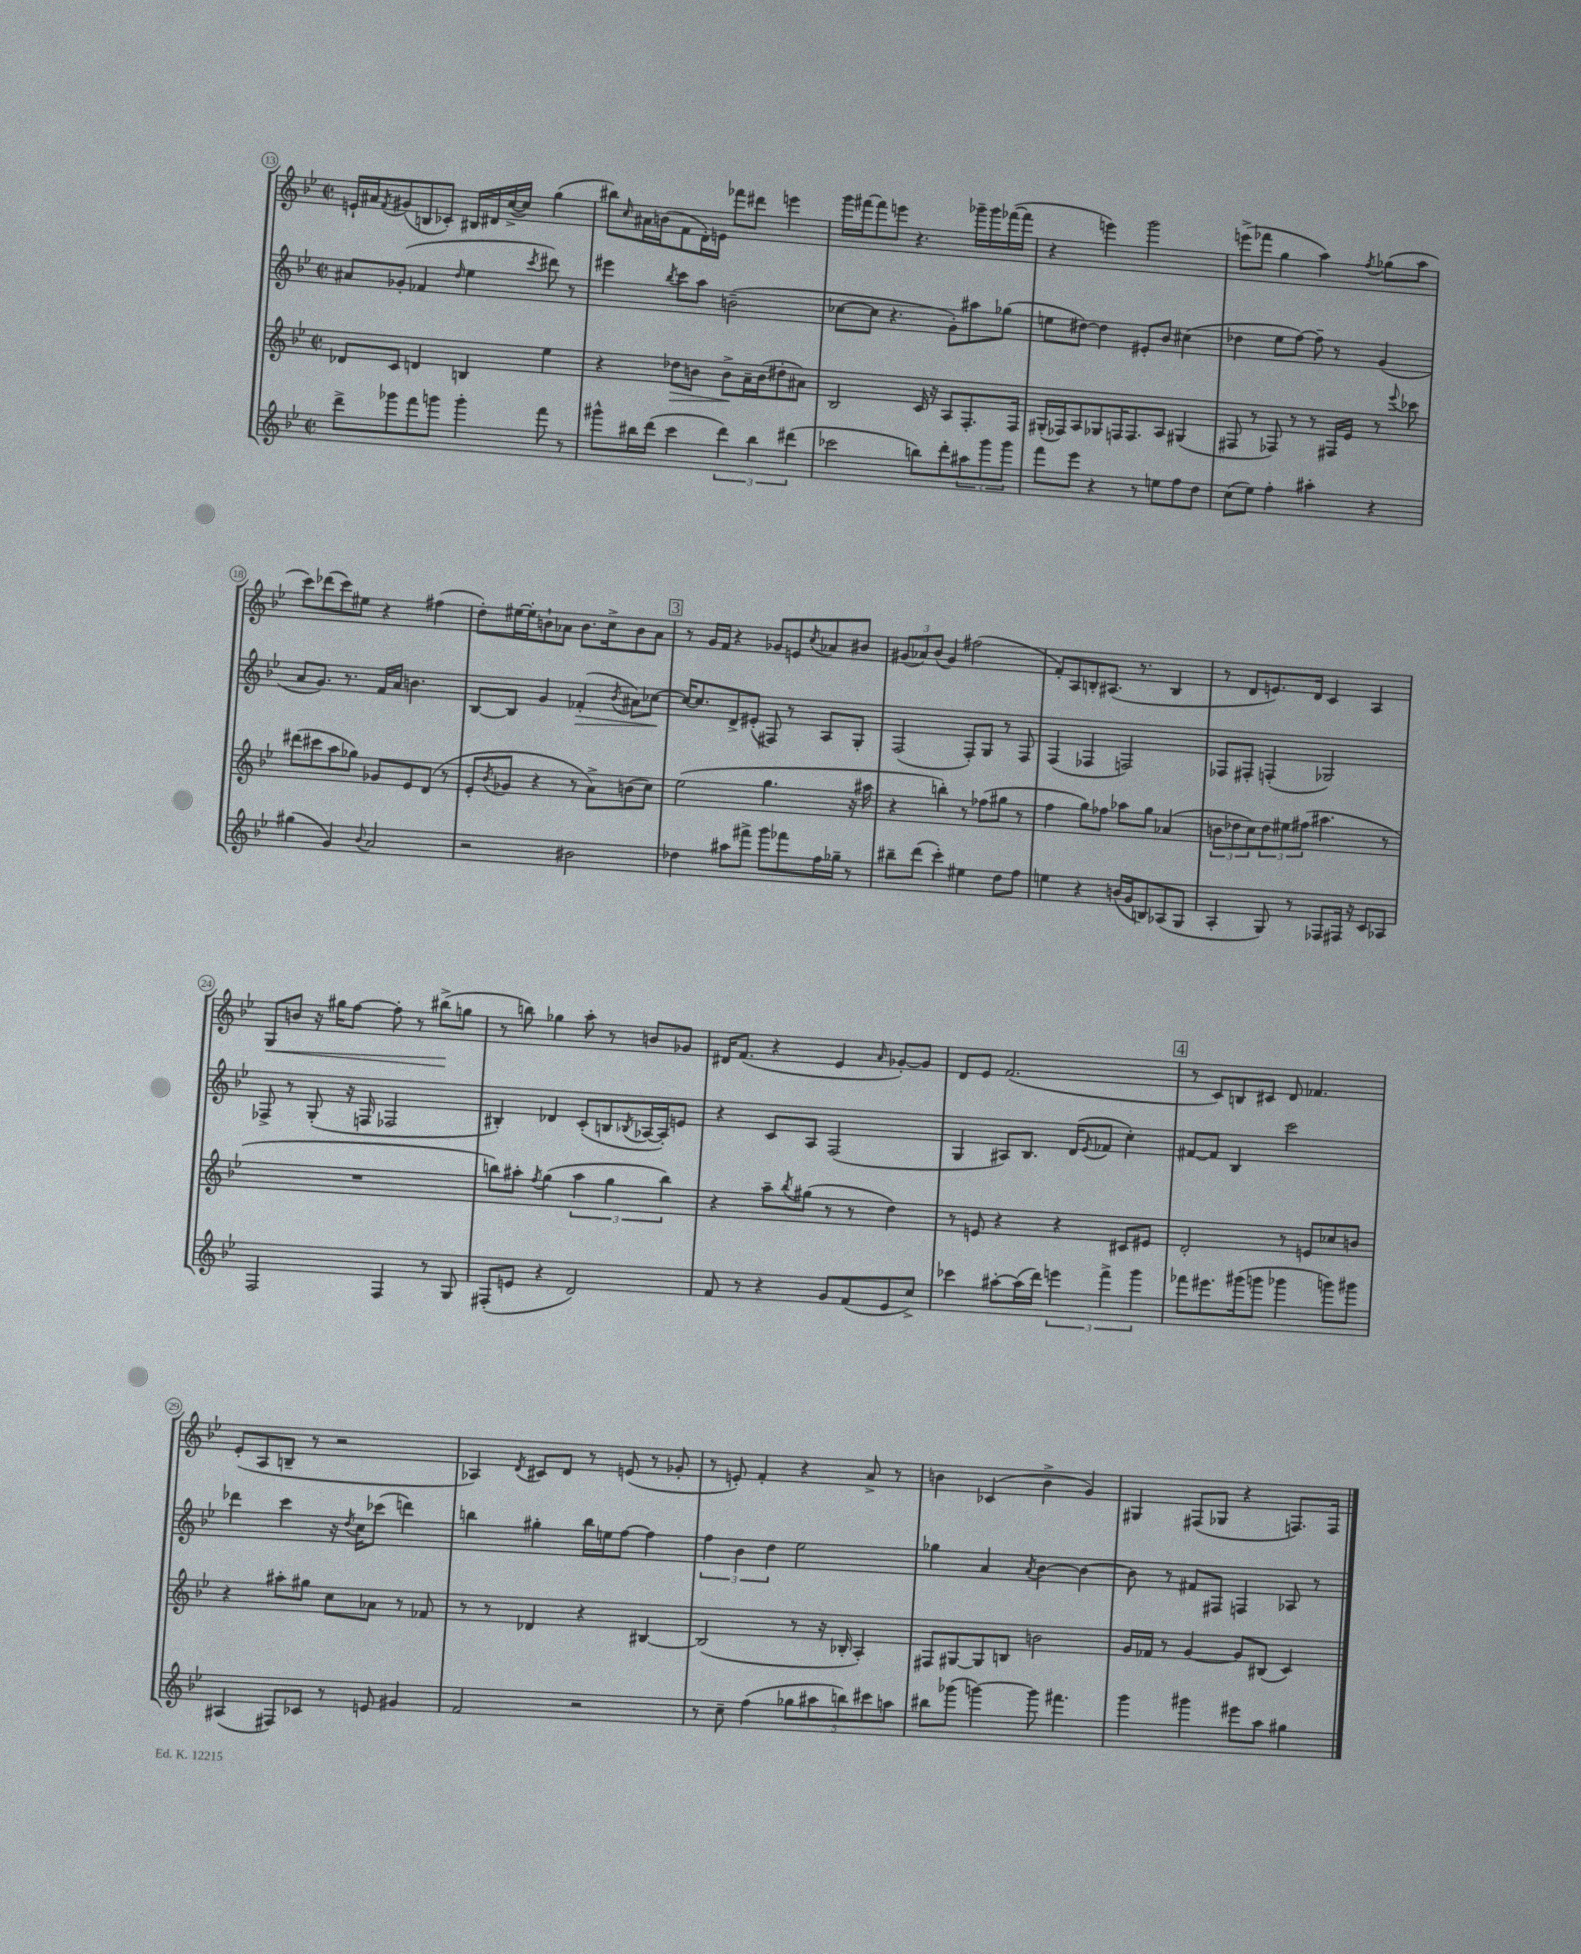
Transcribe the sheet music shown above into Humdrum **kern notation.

**kern	**kern	**dynam	**kern	**dynam	**kern	**dynam
*part4	*part3	*part3	*part2	*part2	*part1	*part1
*staff4	*staff3	*staff3	*staff2	*staff2	*staff1	*staff1
*clefG2	*clefG2	*	*clefG2	*	*clefG2	*
*k[b-e-]	*k[b-e-]	*	*k[b-e-]	*	*k[b-e-]	*
*M2/2	*M2/2	*	*M2/2	*	*M2/2	*
*met(c|)	*met(c|)	*	*met(c|)	*	*met(c|)	*
=13	=13	=13	=13	=13	=13	=13
8ddd^\L	8d-X/L	.	8a#X/L	.	16en`/LL	.
.	.	.	.	.	16a#X/J	.
.	.	.	.	.	8qf/	.
8ggg-X\	8c/J	.	(8g-X'/J	.	(8g#X/	.
8fff\	4dn/	.	4f-X/	.	8Bn/	.
8gggn\J	.	.	.	.	8c-X'/J)	.
.	.	.	16qqdd/	.	.	.
4ggg'\	4Bn/	.	4ee-\	.	16B#X/LL	.
.	.	.	.	.	16d#X/	.
.	.	.	.	.	([16cc^/	.
.	.	.	.	.	16cc/JJ])	.
.	.	.	8qccc/	.	.	.
8fff\	4ee-\	.	8ddd#X\)	.	(4gg\	.
8r	.	.	8r	.	.	.
=14	=14	=14	=14	=14	=14	=14
8ggg#X^^\L	4r	.	4eee#X\	.	8bb#X\L)	.
.	.	.	.	.	16qqcc/	.
16bb#X\L	.	.	.	.	16a#X\L	.
(16ddd\JJ	.	.	.	.	(16bn\J	.
.	.	.	8qbb-/	.	.	.
!	!	!LO:HP:b	!	!	!	!
4ccc\	8dd-X\L	>	8ccc\L	.	8f\	.
.	8bn\J	.	8aa\J	.	16d'\L)	.
.	.	.	.	.	16en\JJ	.
6ddd\)	8b^\L	.	(2bn~\	.	8fff-X\L	.
.	16a~\L	]	.	.	8ddd#X\J	.
6bb#\	.	.	.	.	.	.
.	(16b\J	.	.	.	.	.
.	8dd#X'\	.	.	.	4eeen\	.
(6ddd#X\	.	.	.	.	.	.
.	8a#X\J)	.	.	.	.	.
=15	=15	=15	=15	=15	=15	=15
2ccc-X\	2B-/	.	[8cc-X\L	.	16ggg\LL	.
.	.	.	.	.	[16fff#X\J	.
.	.	.	8cc-\J]	.	8fff#\]	.
.	.	.	4.r	.	8eeen\J	.
.	.	.	.	.	4.r	.
8bbn\L)	16c/	.	.	.	.	.
.	16r	.	.	.	.	.
8ddd'\	8A/L	.	8g'\L)	.	.	.
12aa#X\	8.F'/	.	8aa#X\	.	16ggg-X~\LL	.
.	.	.	.	.	16ggg-\	.
12ggg\	.	.	.	.	.	.
.	.	.	(8gg-X\J	.	([16fff-X\	.
12ggg\J	.	.	.	.	.	.
.	16F/Jk	.	.	.	16fff-\JJ]	.
=16	=16	=16	=16	=16	=16	=16
8fff\L	(16G#X'/LL	.	8een\L	.	4r	.
.	16F-X/J)	.	.	.	.	.
8eee-\J	8A/	.	[8dd#X\J)	.	.	.
4r	8G-X/	.	4dd#\]	.	4eeen\)	.
.	16Fn/K	.	.	.	.	.
.	8.F/	.	.	.	.	.
8r	.	.	8e#X'/L	.	2ggg\	.
8een\L	8A/J	.	8b-/J	.	.	.
8ff\	(4G#X/	.	(4cc#X\	.	.	.
8dd\J	.	.	.	.	.	.
=17	=17	=17	=17	=17	=17	=17
(8cc\L	8F#X/	.	4dd-X\	.	(8eeen^\L	.
8ee-\J)	8r	.	.	.	8fff-X\J	.
4ff'\	8F-X/)	.	8ee-\L	.	4gg\	.
.	8r	.	[8ff\J)	.	.	.
4aa#X'\	8r	.	8ff~\]	.	4aa\)	.
.	16F#X/LL	.	8r	.	.	.
.	16e-/JJ	.	.	.	.	.
.	.	.	.	.	8qff/	.
4r	8r	.	(4g/	.	(8gg-X\L	.
.	8qqeee-/	.	.	.	.	.
.	8ccc-X\	.	.	.	8aa\J	.
!!LO:LB:g=z
=18	=18	=18	=18	=18	=18	=18
(4gg#X\	(8ddd#X\L	.	8a/L	.	8ccc\L)	.
.	8ccc#X\	.	8.g/J)	.	(8ddd-X\	.
4g/)	8aa\	.	.	.	8ccc\)	.
.	.	.	8.r	.	.	.
.	8gg-X\J)	.	.	.	8ee#X\J	.
8qqb-/	.	.	.	.	.	.
2a/	8g-X/L	.	16f/LL	.	4r	.
.	.	.	16a/JJ	.	.	.
.	8e-/	.	4.bn\	.	.	.
.	(8d/J	.	.	.	(4ff#X\	.
.	8r	.	.	.	.	.
=19	=19	=19	=19	=19	=19	=19
2r	8e-'/L	.	[8B-/L	.	8dd'\L)	.
.	8qb-/	.	.	.	.	.
.	8g-X/J	.	8B-/J]	.	[16ee#X\L	.
.	.	.	.	.	16ee#'\J]	.
.	4r	.	4g/	.	8bn`\	.
.	.	.	.	.	8a-X\J	.
!	!	!	!	!LO:HP:b	!	!
2b#X\	8r	.	(4f-X'/	>	8.b\L	.
.	8a^\L)	.	.	.	.	.
.	.	.	.	.	16cc^\k	.
.	.	.	8qb-/	.	.	.
.	(8bn\	.	8a#X\L)	.	8b\	.
.	8cc\J)	.	[8cc-X\J	.	8a-\J	.
.	.	.	.	]	.	.
!!LO:REH:place=s1:t=3
=20	=20	=20	=20	=20	=20	=20
4dd-X\	(2ee-\	.	16cc-/KL_	.	8r	.
.	.	.	8.cc-/]	.	.	.
.	.	.	.	.	16g/LL	.
.	.	.	.	.	16f/JJ	.
8aa#X\L	.	.	8d^/	.	4r	.
8fff#X^\J	.	.	(8e#X'/J	.	.	.
8ggg\L	4.gg\	.	8F#X/)	.	8g-X/L	.
8fff-X\	.	.	8r	.	8en/	.
.	.	.	.	.	8qcc/	.
16ff\L	.	.	8A/L	.	8a-X/	.
16gg-X~\JJ	.	.	.	.	.	.
8r	16r	.	8G'/J	.	8b#X/J	.
.	16aa#X\	.	.	.	.	.
=21	=21	=21	=21	=21	=21	=21
8bb#X~\L	4r	.	(2F/	.	(12g#X/L	.
.	.	.	.	.	12a-X/)	.
(8ddd\J	.	.	.	.	.	.
.	.	.	.	.	(12b-/J	.
4ccc'\)	4bbn'\)	.	.	.	4g#/)	.
4ee#X\	8r	.	8F'/L)	.	(2ff#X\	.
.	(8ff-X\L	.	8G/J	.	.	.
8dd\L	8gg#X\J	.	8r	.	.	.
8ff\J	8r	.	8F/	.	.	.
=22	=22	=22	=22	=22	=22	=22
4een\	4ff\	.	(4F/	.	8f'/L)	.
.	.	.	.	.	8A/	.
4r	8gg\L)	.	4F-X/	.	8Bn'/	.
.	8ff-X\J	.	.	.	(8.A#X/J	.
(16bn/LL	8aa-X\L	.	2Fn/)	.	.	.
16g/J	.	.	.	.	8.r	.
8Bn/)	8gg\J	.	.	.	.	.
(8A-X/	(4a-X/	.	.	.	4B/	.
8G/J	.	.	.	.	.	.
=23	=23	=23	=23	=23	=23	=23
4A'/	12bn\L	.	8F-X/L	.	8r	.
.	12dd-X\	.	.	.	.	.
.	.	.	8F#X'/J	.	8d/L	.
.	12cc\)	.	.	.	.	.
8G/)	12dd-\	.	(4Fn'/	.	8.en/)	.
.	12ee#X\	.	.	.	.	.
8r	.	.	.	.	.	.
.	(12ff#X\J	.	.	.	.	.
.	.	.	.	.	16d/Jk	.
8F-X/L	4.aa#X\	.	2G-X/)	.	4c/	.
16F#X/Jk	.	.	.	.	.	.
16r	.	.	.	.	.	.
8c/L	.	.	.	.	4A/	.
8A-X/J	8r	.	.	.	.	.
!!LO:LB:g=z
=24	=24	=24	=24	=24	=24	=24
!	!	!	!	!	!	!LO:HP:b
2F/	1r	.	8F-X^/	.	8G/L	<
.	.	.	8r	.	8bn/J	.
.	.	.	(8G'/	.	16r	.
.	.	.	.	.	16gg#X\KL	.
.	.	.	16r	.	[8ff\J	.
.	.	.	16Fn/	.	.	.
4F/	.	.	2F-X/	.	8ff'\]	.
.	.	.	.	.	8r	.
8r	.	.	.	.	(8bb#X^\L	.
8G/	.	.	.	.	8ggn\J	[
=25	=25	=25	=25	=25	=25	=25
(8F#X'/L	8bbn\L)	.	4B#X'/)	.	8r	.
8en/J	8aa#X'\J	.	.	.	8bbn\)	.
.	8qff/	.	.	.	.	.
4r	(4gg\	.	4d-X/	.	4gg-X\	.
2d/)	6aa#\	.	(8c'/L	.	8aa'\	.
.	.	.	8Bn/	.	8r	.
.	6gg\	.	.	.	.	.
.	.	.	8qB-X/	.	.	.
.	.	.	[16A-X/L	.	8bn/L	.
.	.	.	16A-'/J])	.	.	.
.	6bb\)	.	.	.	.	.
.	.	.	8en/J	.	8g-X/J	.
=26	=26	=26	=26	=26	=26	=26
8f/	4r	.	4r	.	16d#X/KL	.
.	.	.	.	.	(8.f/J	.
8r	.	.	.	.	.	.
4r	8aa~\L	.	8c/L	.	4r	.
.	8qbb-/	.	.	.	.	.
.	(8gg#X\J	.	8A/J	.	.	.
8g/L	8r	.	(2F/	.	4e-/	.
(8f/	8r	.	.	.	.	.
.	.	.	.	.	16qqa/	.
8e-/	4dd\)	.	.	.	[8g-X'/L)	.
8cc^/J)	.	.	.	.	8g-/J]	.
=27	=27	=27	=27	=27	=27	=27
4ccc-X\	8r	.	4G/	.	8d/L	.
.	8en/	.	.	.	8e-/J	.
[8aa#X'\L	4r	.	8A#X/L)	.	(2.f/	.
(16aa#\L]	.	.	8.B-/J	.	.	.
16ddd\JJ)	.	.	.	.	.	.
6eeen\	4r	.	.	.	.	.
.	.	.	(16d/KL	.	.	.
.	.	.	8qe-/	.	.	.
.	.	.	8f-X/J	.	.	.
6fff^\	.	.	.	.	.	.
.	8c#X/L	.	4cc'\)	.	.	.
6ggg\	.	.	.	.	.	.
.	8e#X/J	.	.	.	.	.
!!LO:REH:place=s1:t=4
=28	=28	=28	=28	=28	=28	=28
8fff-X\L	2d'/	.	[8f#X/L	.	8r	.
8.eee#X\	.	.	8f#/J]	.	8c/L)	.
.	.	.	4B-/	.	8Bn/	.
(16ggg#X\k	.	.	.	.	.	.
8gggn\J	.	.	.	.	8c#X/J	.
4ggg-X\	8r	.	2ccc\	.	8d/	.
.	8en/L	.	.	.	4.f-X/	.
8gggn\L)	8cc-X/	.	.	.	.	.
8ggg#X\J	8bn/J	.	.	.	.	.
!!LO:LB:g=z
=29	=29	=29	=29	=29	=29	=29
(4A#X/	4r	.	4ddd-X\	.	(8e-'/L	.
.	.	.	.	.	8A/	.
8F#X/L)	8aa#X'\L	.	4ccc\	.	8Bn~/J	.
8c-X/J	8gg#X\J	.	.	.	8r	.
8r	8cc\L	.	16r	.	2r	.
.	.	.	8qdd/	.	.	.
.	.	.	16cc\KL	.	.	.
8en/	8a-X\J	.	(8ccc-X\J	.	.	.
4g#X/	8r	.	4dddn\)	.	.	.
.	8f-X/	.	.	.	.	.
=30	=30	=30	=30	=30	=30	=30
2f/	8r	.	4bbn\	.	4A-X/)	.
.	8r	.	.	.	.	.
.	.	.	.	.	8qd/	.
.	4d-X/	.	4gg#X'\	.	8c#X/L	.
.	.	.	.	.	8d/J	.
2r	4r	.	16bb\LL	.	8r	.
.	.	.	16een\J	.	.	.
.	.	.	[8ff\J	.	(8en/	.
.	[4B#X/	.	4ff\]	.	8r	.
.	.	.	.	.	8g-X'/	.
=31	=31	=31	=31	=31	=31	=31
8r	(2B#/]	.	6ff\	.	8r	.
8cc~\	.	.	.	.	8en'/)	.
.	.	.	6b-\	.	.	.
(4ff\	.	.	.	.	4f'/	.
.	.	.	6dd\	.	.	.
10gg-X\L	8r	.	2ee-\	.	4r	.
10aa#X\	.	.	.	.	.	.
.	16r	.	.	.	.	.
.	16B-X'/	.	.	.	.	.
10bbn\)	.	.	.	.	.	.
.	4A'/)	.	.	.	8a^/	.
10ccc#X\	.	.	.	.	.	.
.	.	.	.	.	8r	.
10aan\J	.	.	.	.	.	.
=32	=32	=32	=32	=32	=32	=32
8bb#X\L	8F#X/L	.	4gg-X\	.	4bn\	.
(8ggg-X\J	[8G#X/	.	.	.	.	.
[4gggn\)	8G#/]	.	4a/	.	(4c-X/	.
.	8Bn/J	.	.	.	.	.
.	.	.	8qa/	.	.	.
8ggg\]	2bn\	.	[4b-\	.	4b^\	.
4.fff#X\	.	.	.	.	.	.
.	.	.	4b-\_	.	4g/)	.
=33	=33	=33	=33	=33	=33	=33
4ggg\	16g/LL	.	8b-\]	.	4G#X/	.
.	16f-X/JJ	.	.	.	.	.
.	8r	.	8r	.	.	.
4ggg#X\	[4g/	.	8f#X/L	.	(8F#X/L	.
.	.	.	8F#X/J	.	8G-X/J	.
8eee#X\L	8g/L]	.	4Fn/	.	4r	.
8aa\J	(8B#X/J	.	.	.	.	.
4gg#X\	4c/)	.	8A-X/	.	8.Fn/L)	.
.	.	.	8r	.	.	.
.	.	.	.	.	16F/Jk	.
==	==	==	==	==	==	==
*-	*-	*-	*-	*-	*-	*-
